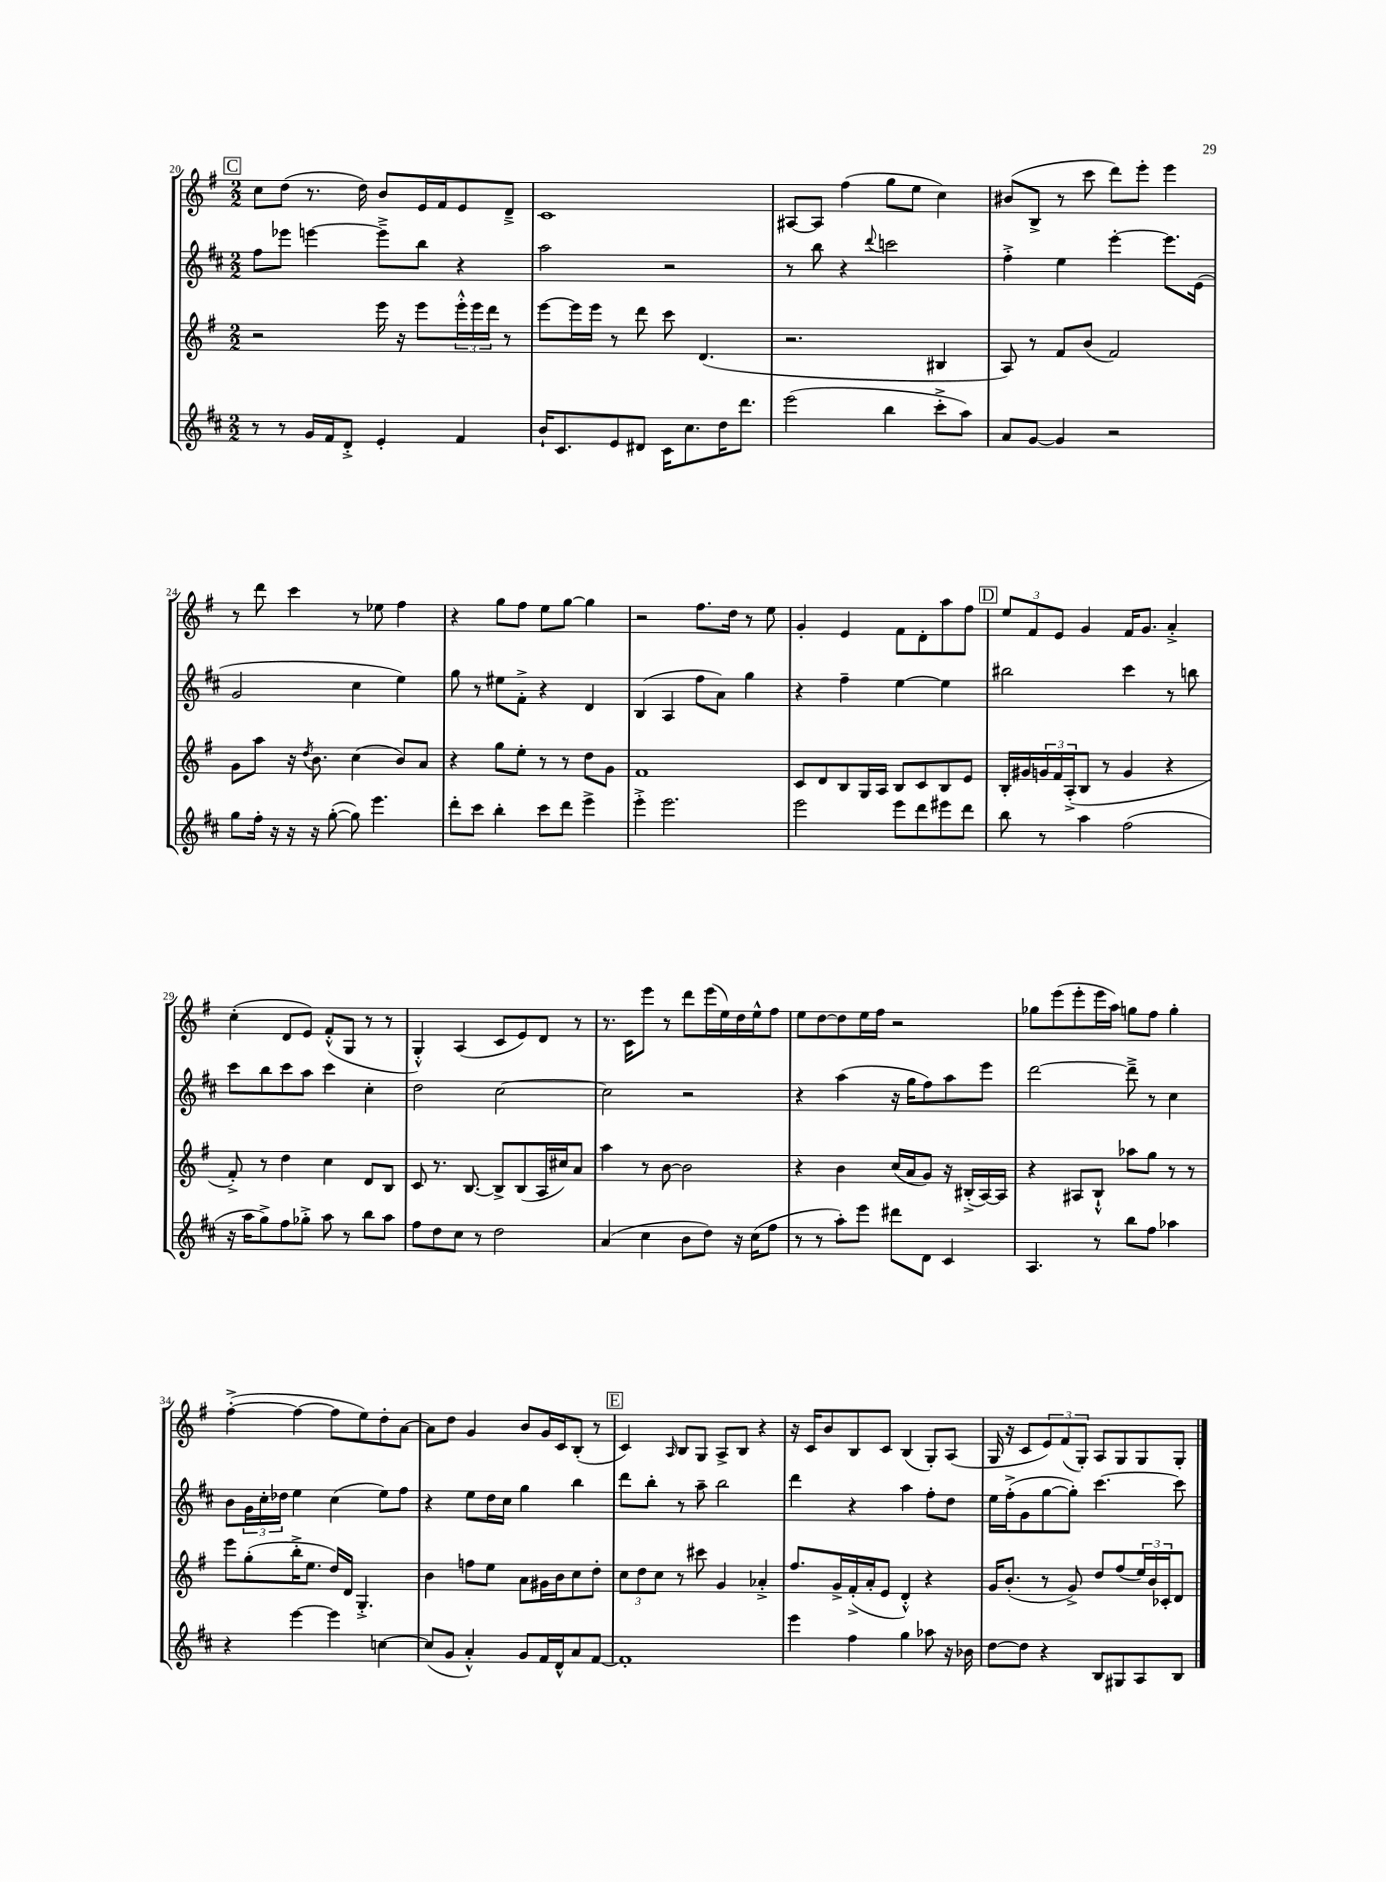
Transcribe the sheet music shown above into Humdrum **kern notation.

**kern	**kern	**kern	**kern
*staff4	*staff3	*staff2	*staff1
*clefG2	*clefG2	*clefG2	*clefG2
*k[f#c#]	*k[f#]	*k[f#c#]	*k[f#]
*M2/2	*M2/2	*M2/2	*M2/2
8r	2r	8ff#	8cc
8r	.	8eee-	(8dd
16g	.	[4eee	8.r
16f#	.	.	.
8d'^	.	.	.
.	.	.	16dd)
4e'	16eee	8eee~^]	8b
.	16r	.	.
.	8eee	8bb	16e
.	.	.	16f#
4f#	24eee'^^	4r	8e
.	24eee	.	.
.	24ddd	.	.
.	8r	.	8d~^
=	=	=	=
16b`	[8eee	2aa	1c
8.c#	.	.	.
.	16eee]	.	.
.	16eee	.	.
8e	8r	.	.
8d#	8ddd	.	.
16c#	8ccc	2r	.
8.cc#	.	.	.
.	(4.d	.	.
16dd	.	.	.
8.ddd	.	.	.
=	=	=	=
(2eee	2.r	8r	[8A#
.	.	8bb	8A#]
.	.	4r	(4ff#
.	.	8qqddd	.
4bb	.	2ccc	8gg
.	.	.	8ee
8ccc#'^	4B#	.	4cc)
8aa)	.	.	.
=	=	=	=
8a	8A)	4ff#'^	(8b#
[8g	8r	.	8B^
4g]	8f#	4ee	8r
.	(8b	.	8ccc
2r	2f#)	[4eee'	8ddd)
.	.	.	8eee'
.	.	8.eee]	4eee
.	.	(16e	.
=	=	=	=
8gg	8g	2g	8r
16ff#'	8aa	.	8ddd
16r	.	.	.
16r	16r	.	4ccc
.	8qdd	.	.
16r	8.b	.	.
([8gg'	.	.	.
8gg])	(4cc	4cc#	8r
4.eee	.	.	8ee-
.	8b)	4ee)	4ff#
.	8a	.	.
=	=	=	=
8ddd'	4r	8gg	4r
8ccc#	.	8r	.
4bb'	8gg	8ee#	8gg
.	8ee'	8f#'^	8ff#
8ccc#	8r	4r	8ee
8ddd	8r	.	[8gg
4eee^	8dd	4d	4gg]
.	8g	.	.
=	=	=	=
4eee'^	1f#	(4B	2r
2.eee	.	4A	.
.	.	8ff#	8.ff#
.	.	8a)	.
.	.	.	16dd
.	.	4gg	8r
.	.	.	8ee
=	=	=	=
2eee	8c	4r	4g'
.	8d	.	.
.	8B	4ff#~	4e
.	16G	.	.
.	16A	.	.
8eee	8B	[4ee	8f#
8ddd	8c	.	8d'
8eee#	8B	4ee]	8aa
8ddd	8e	.	8ff#
=	=	=	=
8bb	16B'	2bb#	12ee
.	16g#	.	.
.	.	.	12f#
8r	24g	.	.
.	24f#	.	12e
.	(24A'^	.	.
4aa	8B	.	4g
.	8r	.	.
(2ff#	4g	4ccc#	16f#
.	.	.	8.g
.	4r	8r	4a'^
.	.	8bb	.
=	=	=	=
16r	8f#'^)	8ccc#	(4cc'
16aa	.	.	.
8gg^)	8r	8bb	.
8ff#	4dd	8ccc#	8d
8gg-'^	.	8aa	8e)
8aa	4cc	4ccc#	(8f#'^^
8r	.	.	8G
8bb	8d	4cc#'	8r
8aa	8B	.	8r
=	=	=	=
8ff#	8c	2dd	4G'^^)
8dd	8.r	.	.
8cc#	.	.	(4A
.	[8.B	.	.
8r	.	.	.
2dd	8B^]	[2cc#	8c
.	(8B	.	8e)
.	16A	.	8d
.	16cc#)	.	.
.	8a	.	8r
=	=	=	=
(4a	4aa	2cc#]	8.r
.	.	.	16c
4cc#	8r	.	8eee
.	[8b	.	8r
8b	2b]	2r	8ddd
8dd)	.	.	(16eee
.	.	.	16ee)
16r	.	.	16dd
(16cc#	.	.	16ee^^
8ff#	.	.	8ff#
=	=	=	=
8r	4r	4r	8ee
8r	.	.	[8dd
8aa')	4b	(4aa	8dd]
8eee	.	.	16ee
.	.	.	16ff#
8ddd#	(16cc	16r	2r
.	16a	16gg	.
8d	8g)	8ff#)	.
4c#	16r	8aa	.
.	(16B#'^	.	.
.	[16A)	8eee	.
.	16A]	.	.
=	=	=	=
4.A	4r	[2ddd	8gg-
.	.	.	(8eee
.	8A#	.	8eee'
8r	8B`^^	.	16eee
.	.	.	16aa)
8bb	8aa-	8ddd~^]	8gg
8ff#	8gg	8r	8ff#
4aa-	8r	4cc#	4gg'
.	8r	.	.
=	=	=	=
4r	8eee	8b	([4ff#'^
.	(8gg'	24g	.
.	.	24cc#'	.
.	.	24dd-	.
[4eee	16bb'^	4ee	4ff#_
.	8.ee	.	.
4eee]	16dd)	(4cc#	8ff#]
.	16d	.	.
.	4.G'^	.	8ee)
[4cc	.	8ee)	8dd'
.	.	8ff#	[8a
=	=	=	=
(8cc]	4b	4r	8a]
8g	.	.	8dd
4a'^^)	8ff	8ee	4g
.	8ee	16dd	.
.	.	16cc#	.
8g	8a	4gg	8b
16f#	16g#	.	16g
16d^^	16b	.	16c
8a	8cc	4bb	(8B'
[8f#	8dd'	.	8r
=	=	=	=
1f#']	12cc	8ddd	4c)
.	12dd	.	.
.	.	8bb'	.
.	12cc	.	.
.	.	.	16qqA
.	8r	8r	8B
.	8ccc#	8aa~	8G
.	4g	2bb	8A^
.	.	.	8B
.	4a-'^	.	4r
=	=	=	=
4eee	8.ff#	4ddd	16r
.	.	.	16c
.	.	.	8b
.	16g^	.	.
4ff#	(16f#'^	4r	8B
.	16a'	.	.
.	8e	.	8c
4gg	4d'^^)	4aa	(4B
8aa-	4r	8ff#'	8G')
16r	.	8dd	(8A
16b-	.	.	.
=	=	=	=
[8dd	16g	16ee	16G
.	(8.b'	(16ff#'^	16r
8dd]	.	8g	8c
4r	8r	[8gg	12e)
.	.	.	(12f#
.	8g^)	8gg'])	.
.	.	.	12G')
8B	8dd	[4.ccc#	8A
8G#	(8ff#	.	8G
8A	24ee)	.	8G
.	24b	.	.
.	24c-'	.	.
8B	8d	8ccc#]	8G'
==	==	==	==
*-	*-	*-	*-
